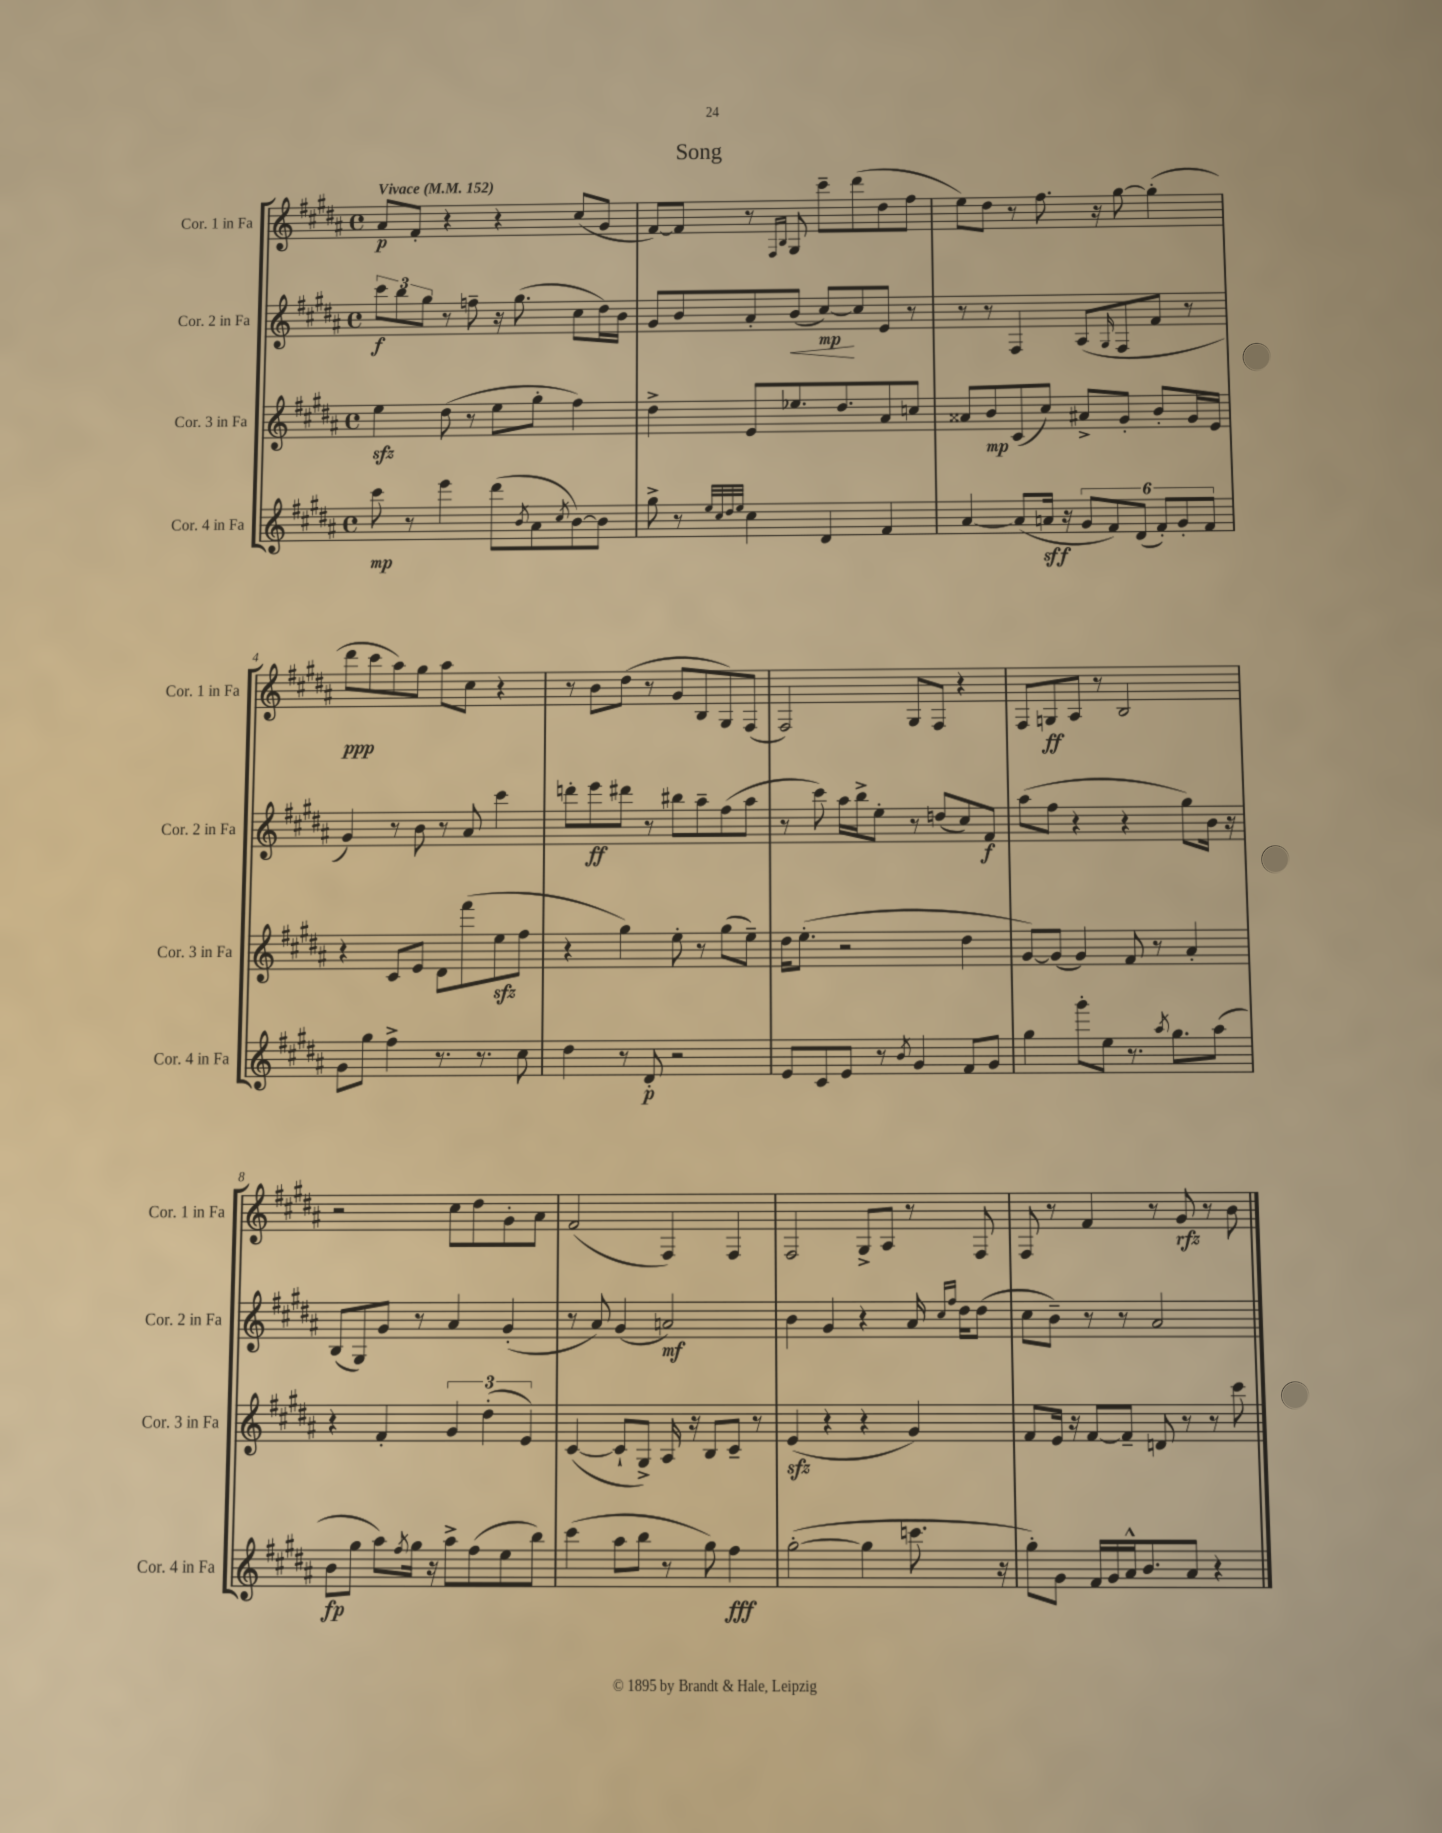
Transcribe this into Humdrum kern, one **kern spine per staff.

**kern	**kern	**kern	**kern
*staff4	*staff3	*staff2	*staff1
*clefG2	*clefG2	*clefG2	*clefG2
*k[f#c#g#d#a#]	*k[f#c#g#d#a#]	*k[f#c#g#d#a#]	*k[f#c#g#d#a#]
*M4/4	*M4/4	*M4/4	*M4/4
*met(c)	*met(c)	*met(c)	*met(c)
*MM152	*MM152	*MM152	*MM152
8ccc#	4ee	12ccc#	8a#
.	.	12bb	.
8r	.	.	8f#'
.	.	12gg#	.
4eee	(8dd#	8r	4r
.	8r	8ff~	.
(8ddd#	8ee	16r	4r
.	.	(8.gg#	.
8qb	.	.	.
8a#	8gg#'	.	.
8qcc#	.	.	.
[8b)	4ff#)	8cc#	(8cc#
8b]	.	16dd#)	8g#
.	.	16b	.
=	=	=	=
8gg#^	4dd#^	8g#	[8f#)
8r	.	8b	8f#]
32qqee	.	.	.
32qqcc#	.	.	.
32qqdd#	.	.	.
32qqee	.	.	.
4cc#	8e	8a#'	8r
.	.	.	16qqF#
.	.	.	16qqB
.	8.ee-	(8b	8G#
4d#	.	[8cc#)	8ccc#~
.	8.dd#	.	.
.	.	8cc#]	(8ddd#
4f#	8a#	8e	8dd#
.	8cc	8r	8ff#
=	=	=	=
[4a#	8a##	8r	8ee)
.	8b	8r	8dd#
(8a#]	(8c#	4F#	8r
16a	8cc#)	.	8.ff#
16r	.	.	.
12g#	8a#^	(8A#	.
.	.	.	16r
12f#)	.	.	.
.	.	16qqG#	.
.	8g#'	8F#	[8gg#
(12d#	.	.	.
12f#')	8b'	8f#	(4gg#']
12g#'	.	.	.
.	16g#	8r	.
12f#	.	.	.
.	16e	.	.
=	=	=	=
8g#	4r	4g#)	8ddd#
8gg#	.	.	8ccc#
4ff#^	8c#	8r	8aa#)
.	8e	8b	8gg#
8.r	8d#	8r	8aa#
.	(8fff#	8a#	8cc#
8.r	.	.	.
.	8ee	4ccc#	4r
8cc#	8ff#	.	.
=	=	=	=
4dd#	4r	8ddd'	8r
.	.	8eee	8b
8r	4gg#)	8ddd#	(8dd#
8d#'	.	8r	8r
2r	8ee'	8bb#	8g#
.	8r	8aa#~	8B
.	(8gg#	(8ff#	8G#)
.	8ee~)	8aa#	(8F#
=	=	=	=
8e	16dd#	8r	2F#)
.	(8.ee'	.	.
8c#	.	8ccc#)	.
8e	2r	16aa#	.
.	.	16bb^	.
8r	.	8ee'	.
8qb	.	.	.
4g#	.	8r	8G#
.	.	(8dd	8F#
8f#	4dd#	8cc#)	4r
8g#	.	8f#	.
=	=	=	=
4gg#	[8g#)	(8aa#	8F#
.	(8g#]	8ff#	8G
8ggg#'	4g#)	4r	8A#
8ee	.	.	8r
8.r	8f#	4r	2B
.	8r	.	.
8qaa#	.	.	.
8.gg#	.	.	.
.	4a#'	8gg#)	.
(8aa#	.	16b	.
.	.	16r	.
=	=	=	=
8b	4r	(8B	2r
8gg#	.	8G#)	.
8aa#)	4f#'	8g#	.
8qff#	.	.	.
16gg#	.	8r	.
16r	.	.	.
8aa#^	6g#	4a#	8cc#
(8ff#	.	.	8dd#
.	(6dd#'	.	.
8ee	.	(4g#'	8g#'
.	6e)	.	.
8bb)	.	.	8a#
=	=	=	=
(4ccc#	([4c#	8r	(2f#
.	.	8a#)	.
8aa#	8c#`]	(4g#	.
8bb	8G#^)	.	.
8r	16A#	2a)	4F#)
.	16r	.	.
8gg#)	8B	.	.
4ff#	8c#~	.	4F#
.	8r	.	.
=	=	=	=
([2gg#'	(4e	4b	2F#
.	4r	4g#	.
4gg#]	4r	4r	8G#^
.	.	.	8A#
8.ccc	4g#)	16a#	8r
.	.	16qqcc#	.
.	.	16qqff#	.
.	.	16dd#	.
.	.	(8dd#	8F#
16r	.	.	.
=	=	=	=
8gg#')	8f#	8cc#	8F#
8g#	16e	8b~)	8r
.	16r	.	.
16f#	[8f#	8r	4f#
16g#	.	.	.
16a#^^	8f#~]	8r	.
8.b	.	.	.
.	8d	2a#	8r
8a#	8r	.	8g#
4r	8r	.	8r
.	8ccc#	.	8b
==	==	==	==
*-	*-	*-	*-
